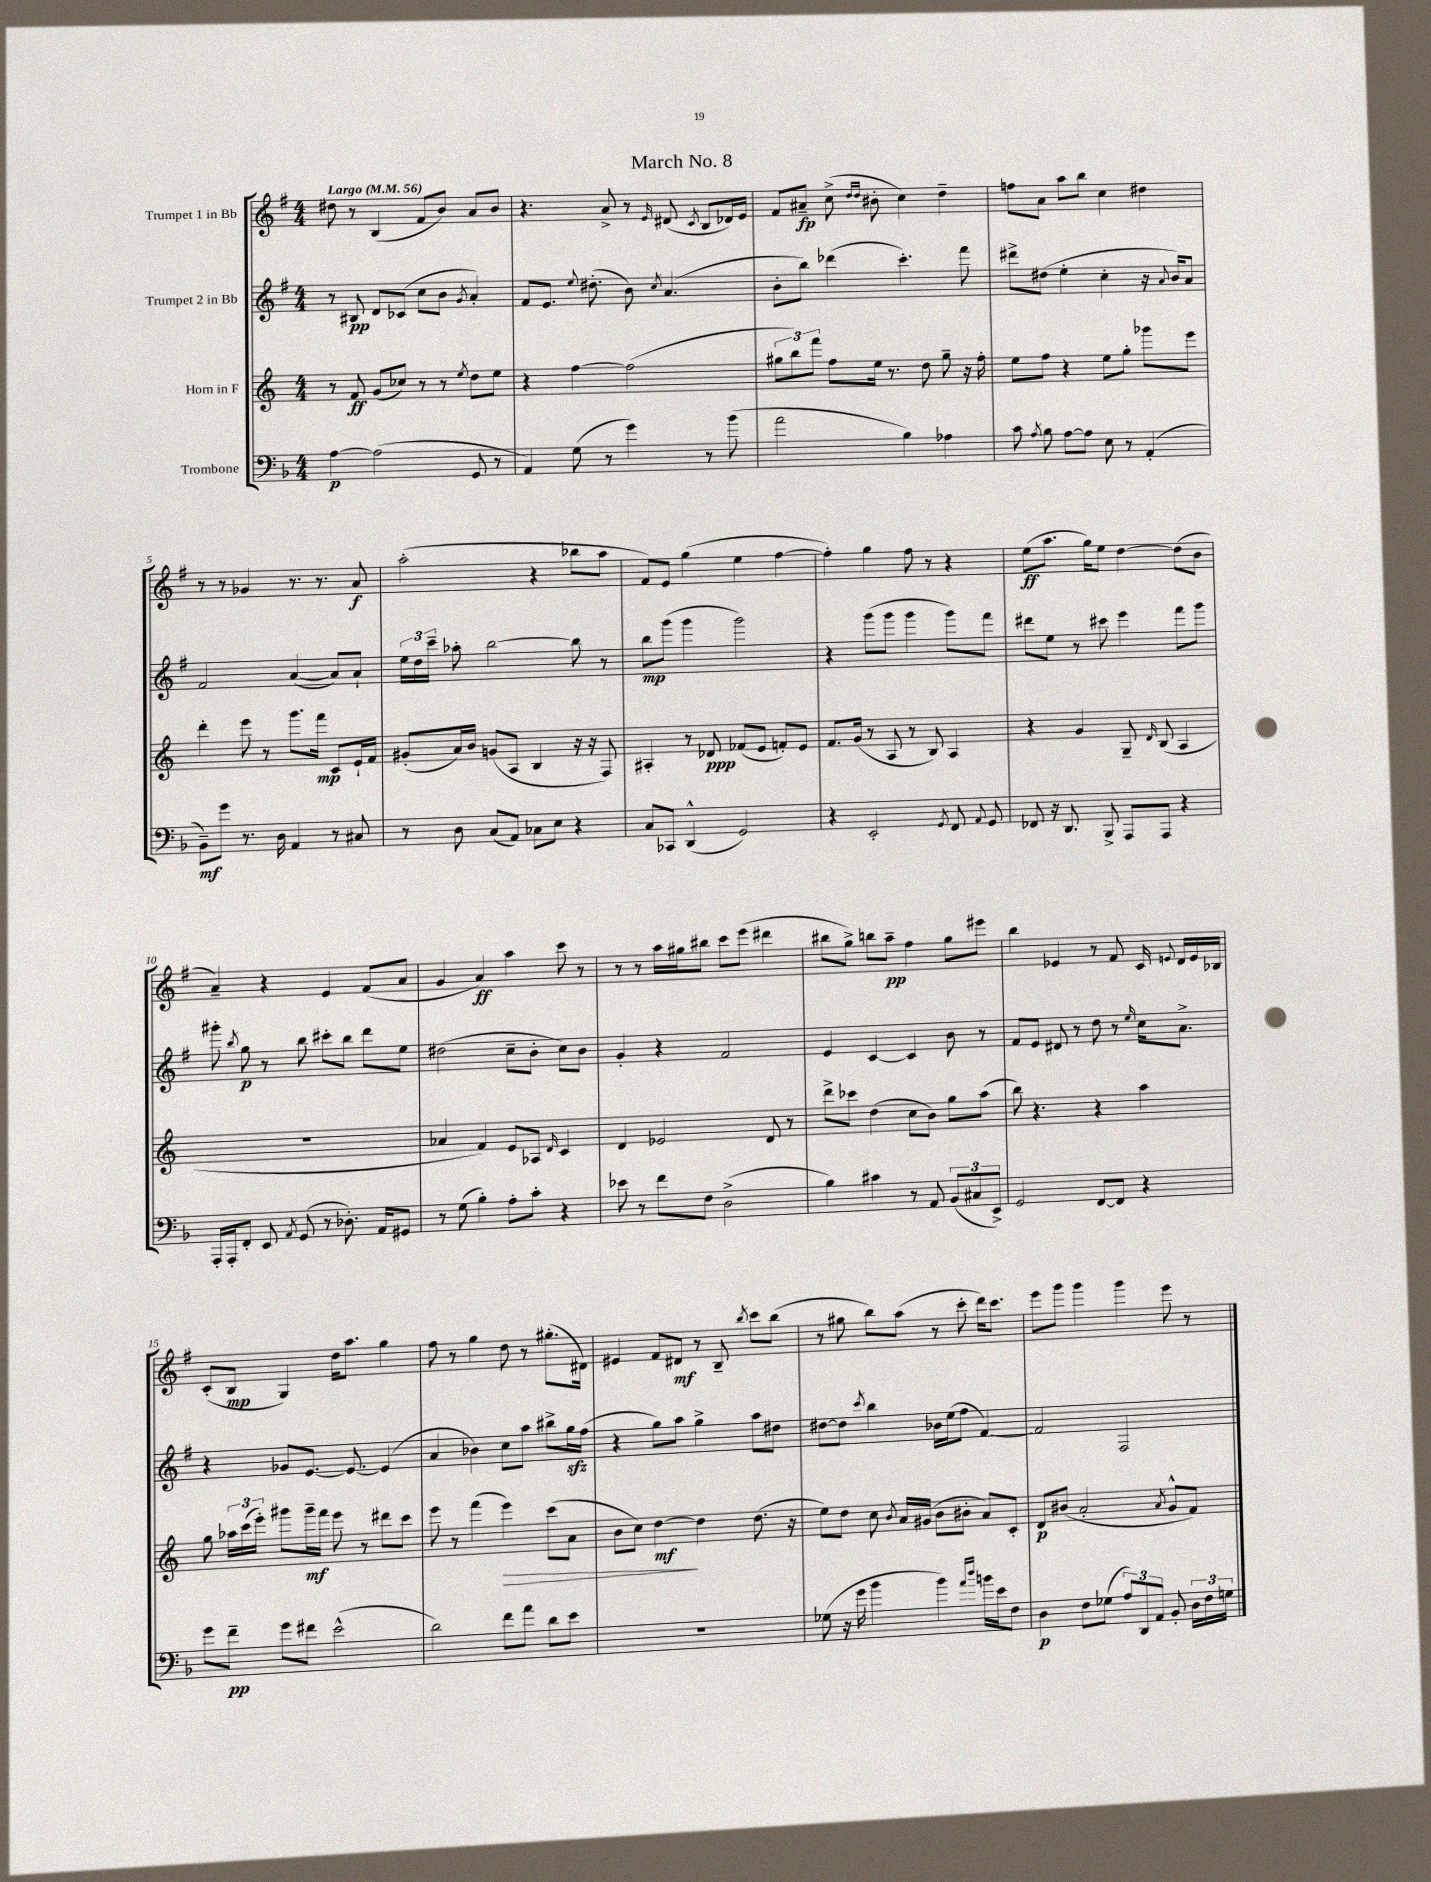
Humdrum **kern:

**kern	**kern	**kern	**kern
*staff4	*staff3	*staff2	*staff1
*clefF4	*clefG2	*clefG2	*clefG2
*k[b-]	*k[]	*k[f#]	*k[f#]
*M4/4	*M4/4	*M4/4	*M4/4
*MM56	*MM56	*MM56	*MM56
[4A	8r	8r	8dd#
.	8f	8B#	8r
(2A]	(8g	8d	(4B
.	8cc-)	(8c-	.
.	8r	8cc	8f#
.	8r	8b	8b)
.	8qee	8qg	.
8GG	8dd	4a')	8a
8r	8ee	.	8b
=	=	=	=
4AA)	4r	8f#	4.r
.	.	8.e	.
(8G	[4ff	.	.
.	.	8qqee	.
.	.	(8.dd#'	.
8r	.	.	8a^
4g)	(2ff]	8b)	8r
.	.	8qcc	16qqe
.	.	(4.a	(8d#
.	.	.	8qc
8r	.	.	8B
(8b-	.	.	16d-)
.	.	.	16e
=	=	=	=
2a	12gg#	8b'	8f#
.	12bb)	.	.
.	.	8bb)	8a#~
.	12fff	.	.
.	8ff	(4ddd-	(8cc^
.	.	.	16qqdd
.	.	.	16qqdd
.	16ee	.	8b#'
.	8.r	.	.
4B-)	.	4.ccc')	4cc)
.	8dd	.	.
4A-	8gg#~	.	4dd~
.	16r	8fff#	.
.	16ff'	.	.
=	=	=	=
8c	8ee	8ddd#^	8ff
8qA	.	.	.
8B-	8ff	(8dd#	8a
[8A	4r	4ee'	8aa
8A]	.	.	8bb
8E	8ee	4cc'	4cc
8r	8gg'	.	.
(4AA'	8ggg-	16r	4dd#
.	.	8qqa	.
.	.	16b)	.
.	8eee	8a	.
=	=	=	=
8BB-~)	4ddd'	2f#	8r
8g	.	.	8r
8.r	8eee	.	4g-
.	8r	.	.
16D	.	.	.
4AA	8.ggg	([4a	8.r
.	16fff	.	8.r
8r	8c	8a])	.
8C#	16e`	8a`	8a
.	16f	.	.
=	=	=	=
8r	(8g#'	24ee	(2aa'
.	.	24dd	.
.	.	24ccc~	.
8D	16a)	8aa-'	.
.	16b	.	.
(8C	(8g	[2bb	.
8AA)	8A	.	.
8C-	4B	.	4r
8E	.	.	.
4r	16r	8bb]	8bb-
.	16r	.	.
.	8F)	8r	8aa
=	=	=	=
8C	4A#'	8bb	8f#)
8CC-	.	(8ggg	8e
(4DD^^	8r	4ggg	(4gg
.	8d-	.	.
2GG)	(8f-	2ggg)	4ee
.	8e	.	.
.	8f')	.	[4ff#
.	8e	.	.
=	=	=	=
4r	8.f	4r	4ff#'])
.	(16g	.	.
2EE'	8r	(8ggg	4gg
.	8A	8ggg	.
.	8r	4ggg	8ff#
.	8B)	.	8r
8qGG	.	.	.
8FF	4A	8ggg)	4r
8qqAA	.	.	.
8GG	.	8fff#	.
=	=	=	=
8FF-	4r	8ddd#	(8ee
16r	.	8ee	8.aa
8.DD	.	.	.
.	4g	8r	.
.	.	.	16gg)
8BBB-^	.	8ccc#	8ee
8AAA	8G~	4eee	[4dd
.	16qqd	.	.
8AAA	(8B	.	.
4r	4A	8fff#	(8dd]
.	.	8ggg	8b
=	=	=	=
16AAA'	1r	8ggg#'	4a~)
16AAA'	.	.	.
.	.	8qbb	.
8FF'	.	8gg	.
8EE	.	8r	4r
8qAA	.	.	.
(8GG	.	8bb	.
8r	.	8ccc#'	4e
8.D-')	.	8bb	.
.	.	8ddd	(8f#
16AA	.	.	.
8GG#	.	8ee	8a
=	=	=	=
8r	4a-	(2dd#	4g
(8G	.	.	.
4B-')	4f)	.	4a)
8A'	8e	8cc~	4aa
8c'	8A-	8b'	.
.	16qqd	.	.
4r	4c	8cc)	8ccc
.	.	8b	8r
=	=	=	=
8e-	4d	4g'	8r
8r	.	.	8r
8f	2e-	4r	16aa
.	.	.	16gg#
8F	.	.	8bb#
(2D^	.	2f#	8ccc
.	.	.	(8eee
.	8d	.	4ddd#
.	8r	.	.
=	=	=	=
4B-)	8ddd^	4e	8bb#
.	8ccc-	.	8gg^)
4c#	(4dd	[4c	8bb
.	.	.	8aa~
8r	8cc	4c]	4ff#
8AA	8b)	.	.
(12BB-	8gg	8b	8gg
12C#	.	.	.
.	(8aa	8r	8eee#
12EE^)	.	.	.
=	=	=	=
2GG	8bb)	8f#	4bb
.	4.r	8e	.
.	.	8d#	4e-
.	.	8r	.
[8FF	4r	8dd	8r
8FF]	.	8r	8f#
.	.	16qqee	.
4r	4aa	16cc	16c
.	.	.	8qqe
.	.	8.a^	16d
.	.	.	16e
.	.	.	16B-
=	=	=	=
8g	8gg	4r	(8c'
8f~	24aa-	.	8B
.	(24ccc	.	.
.	24eee')	.	.
8g	8ggg#	8g-	4G)
8f#	16ggg#~	[8.e	.
.	16fff	.	.
(2e^^	8eee	.	16dd
.	.	8.e_	8.aa
.	8r	.	.
.	8ddd#	(4e]	4gg
.	8ccc	.	.
=	=	=	=
2d)	8eee	4a	8ff#
.	8r	.	8r
.	(4fff	4b-)	4gg
8f	4eee)	8cc	8dd
8a	.	8aa	8r
8d	(8ccc	8bb#^	(8.gg#'
8e	8a	16gg	.
.	.	(16ff#	16d#)
=	=	=	=
1r	8b	4r	4e#
.	8cc)	.	.
.	[4dd	8gg)	8f#
.	.	8aa	8d#
.	4dd]	4gg^	8r
.	.	.	8B~
.	.	.	8qbb
.	(8.dd	8aa	8ccc
.	.	8dd#	(8bb
.	16r	.	.
=	=	=	=
(8G-	8ee)	[8dd#	8r
16r	8dd	8dd#]	8gg#
16g	.	.	.
.	.	8qccc	.
4b-	8cc	4bb	8bb)
.	8qb	.	.
.	16a	.	(8aa
.	(16g#	.	.
4b-)	8b	16b-	8r
.	.	(16ee	.
.	8b#'	8ff#	8ccc'
16qqa	.	.	.
16qqdd	.	.	.
16b	8a)	[4f#)	16ddd)
16e	.	.	8.ccc
8F	8c'	.	.
=	=	=	=
4D	8d	2f#]	8eee
.	(8b#	.	8ggg
8F	2a'	.	4ggg
(8G-	.	.	.
12A)	.	2F#	4ggg
12DD	.	.	.
12AA	.	.	.
.	8qa	.	.
8BB-'	8g^^	.	8eee
24D	8f)	.	8r
24F	.	.	.
24G	.	.	.
==	==	==	==
*-	*-	*-	*-
